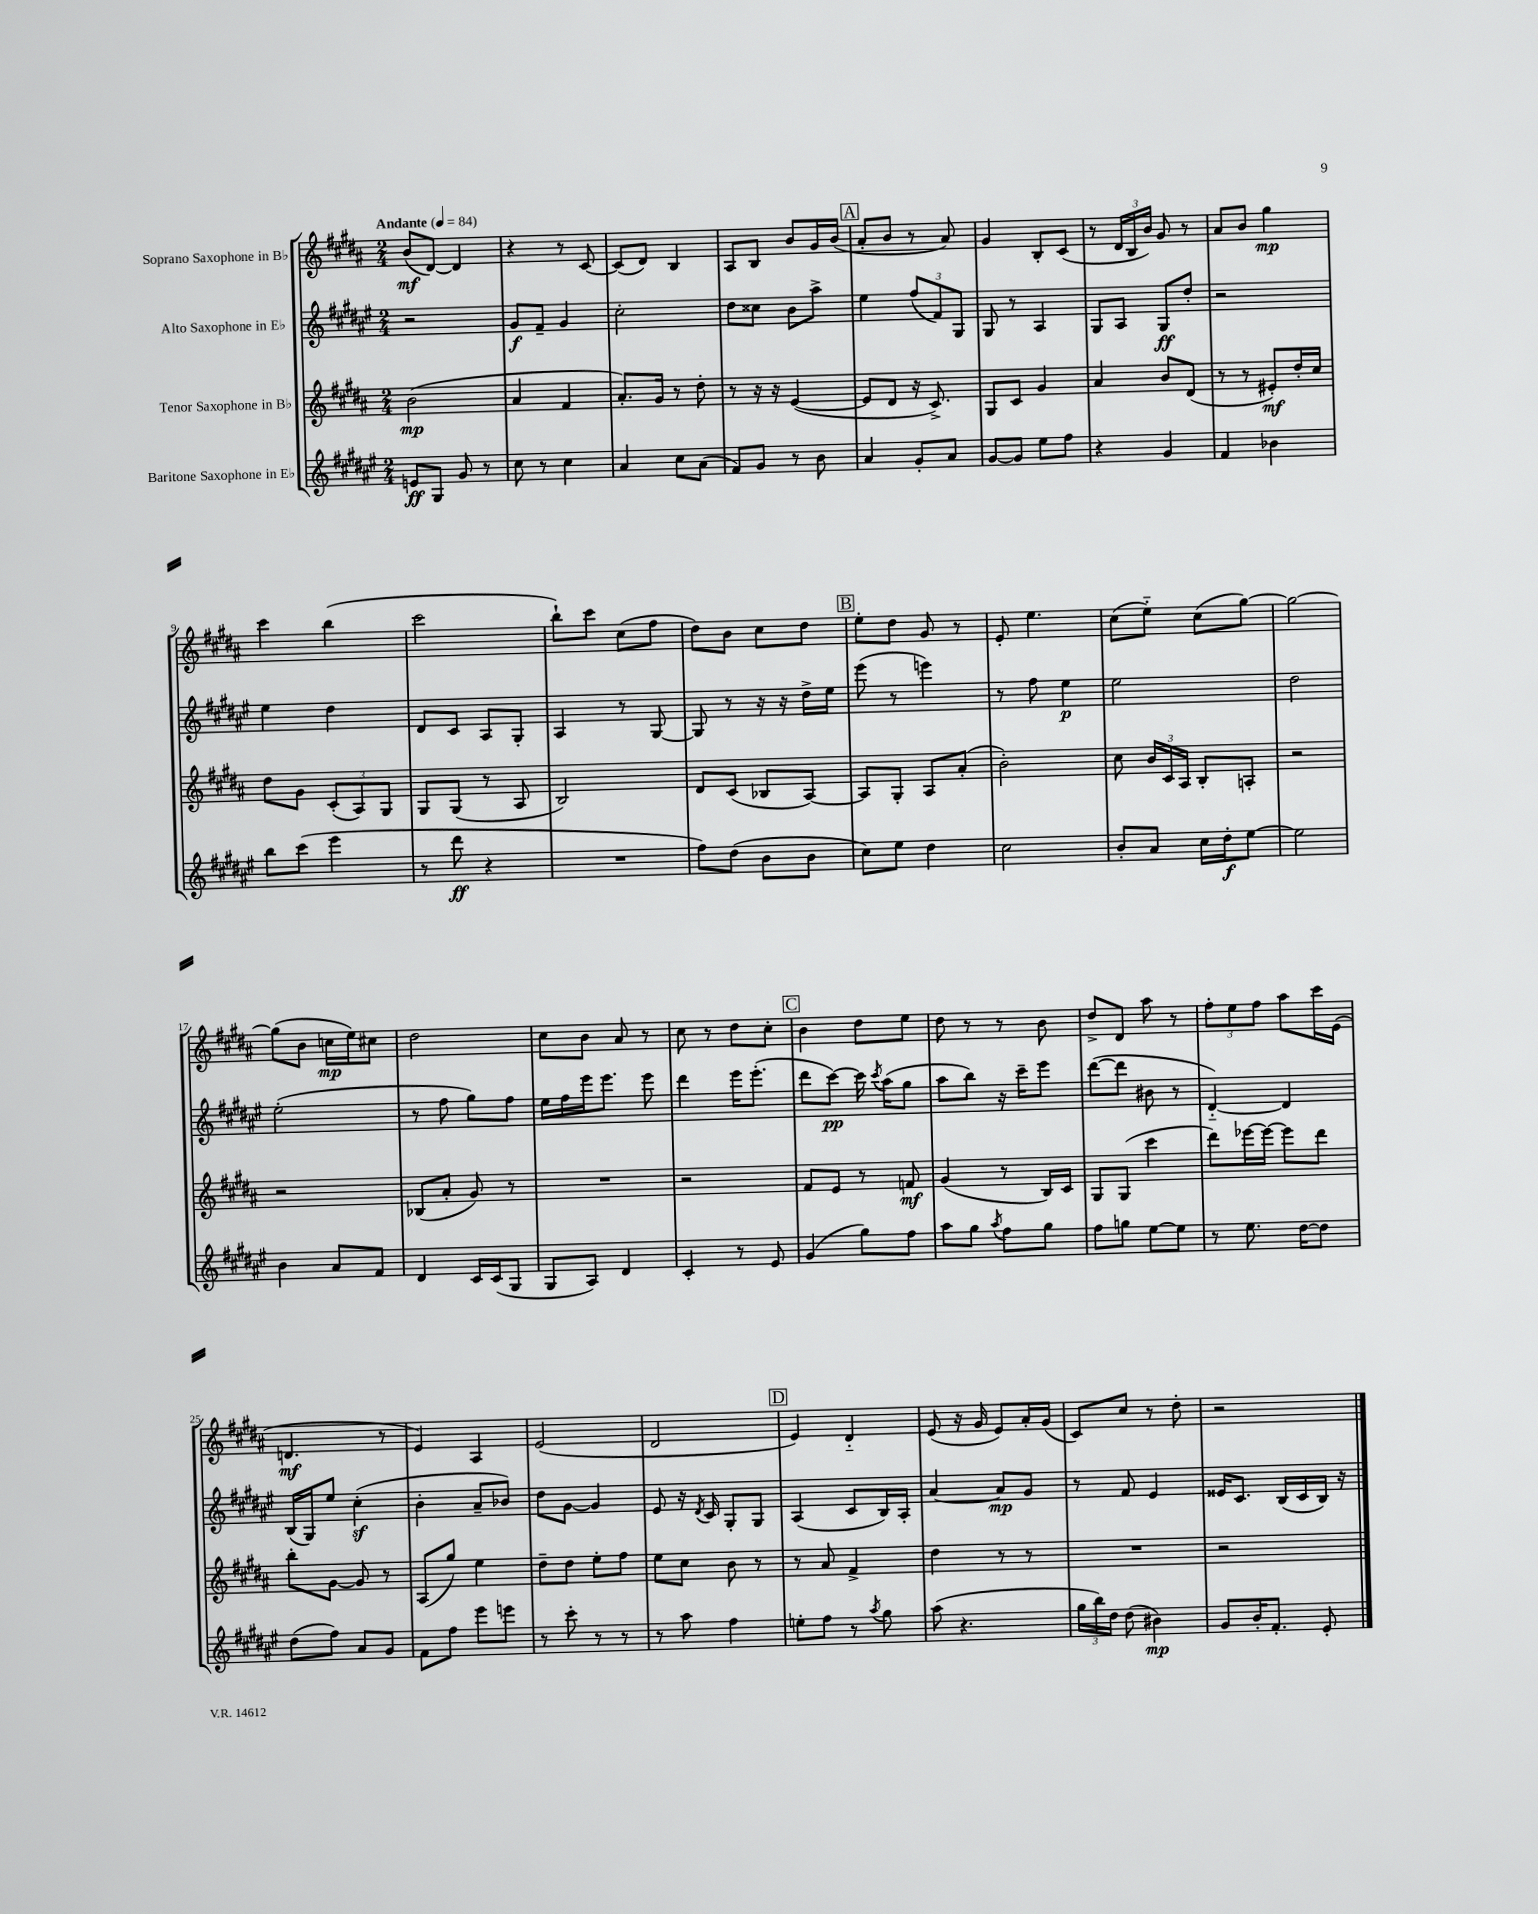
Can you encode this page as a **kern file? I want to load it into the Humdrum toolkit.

**kern	**kern	**kern	**kern
*staff4	*staff3	*staff2	*staff1
*clefG2	*clefG2	*clefG2	*clefG2
*k[f#c#g#d#a#e#]	*k[f#c#g#d#a#]	*k[f#c#g#d#a#e#]	*k[f#c#g#d#a#]
*M2/4	*M2/4	*M2/4	*M2/4
*MM84	*MM84	*MM84	*MM84
8e	(2b	2r	(8b
8G#	.	.	[8d#)
8g#	.	.	4d#]
8r	.	.	.
=	=	=	=
8cc#	4a#	8g#	4r
8r	.	8f#~	.
4cc#	4f#	4g#	8r
.	.	.	[8c#
=	=	=	=
4a#	8.a#')	2cc#'	(8c#]
.	.	.	8d#)
.	16g#	.	.
8cc#	8r	.	4B
(8a#	8dd#'	.	.
=	=	=	=
8f#)	8r	8dd#	8A#
8g#	16r	8cc##	8B
.	16r	.	.
8r	([4e	8b	8b
8b	.	8aa#^	16g#
.	.	.	(16b
=	=	=	=
4a#	8e]	4ee#	8a#'
.	8d#	.	8b
8g#'	16r	(12ff#	8r
.	8.c#^)	.	.
.	.	12f#)	.
8a#	.	.	8a#)
.	.	12G#	.
=	=	=	=
[8g#	8G#	8G#	4g#
8g#]	8c#	8r	.
8ee#	4g#	4A#	8B'
8ff#	.	.	(8c#
=	=	=	=
4r	4a#	8G#	8r
.	.	8A#	24d#
.	.	.	24B
.	.	.	24b)
4g#	8b	8G#	8g#
.	(8d#	8dd#'	8r
=	=	=	=
4f#	8r	2r	8a#
.	8r	.	8b
4b-	8e#')	.	4gg#
.	16dd#'	.	.
.	16cc#	.	.
=	=	=	=
8bb	8dd#	4ee#	4ccc#
(8ccc#	8g#	.	.
4eee#	(12c#'	4dd#	(4bb
.	12A#)	.	.
.	12G#	.	.
=	=	=	=
8r	8G#	8d#	2ccc#
8ddd#	(8G#	8c#	.
4r	8r	8A#	.
.	8A#	8G#'	.
=	=	=	=
2r	2B)	4A#	8bb`)
.	.	.	8ccc#
.	.	8r	(8cc#
.	.	[8G#	8ff#
=	=	=	=
8ff#)	8d#	8G#]	8dd#)
(8dd#	(8c#	8r	8b
8b	8B-	16r	8cc#
.	.	16r	.
8b	[8A#)	16dd#^	8dd#
.	.	16ee#	.
=	=	=	=
8cc#)	8A#]	(8eee#	8ee'
8ee#	8G#'	8r	8dd#
4dd#	8A#	4eee)	8g#
.	(8a#'	.	8r
=	=	=	=
2cc#	2b')	8r	8e'
.	.	8ff#	4.ee
.	.	4ee#	.
=	=	=	=
8b'	8cc#	2ee#	(8cc#
8a#	24b	.	8ee'~)
.	24c#	.	.
.	24A#	.	.
16cc#	8B'	.	(8cc#
16dd#'	.	.	.
[8ee#	8A'	.	[8gg#)
=	=	=	=
2ee#]	2r	2dd#	2gg#_
=	=	=	=
4b	2r	(2ee#'	(8gg#]
.	.	.	8b
8a#	.	.	16cc
.	.	.	16ee)
8f#	.	.	8cc#
=	=	=	=
4d#	(8B-	8r	2dd#
.	8a#'	8ff#	.
16c#	8g#)	8gg#)	.
(16c#	.	.	.
8G#	8r	8ff#	.
=	=	=	=
8G#	2r	16ee#	8cc#
.	.	16ff#	.
8A#)	.	16eee#	8b
.	.	8.eee#	.
4d#	.	.	8a#
.	.	8eee#	8r
=	=	=	=
4c#'	2r	4ddd#	8cc#
.	.	.	8r
8r	.	16eee#	8dd#
.	.	(8.eee#'	.
8e#	.	.	8cc#'
=	=	=	=
(4g#	8f#	8ddd#	4b
.	8e	[8ccc#)	.
8gg#)	8r	16ccc#]	8dd#
.	.	8qccc#	.
.	.	(16aa#	.
8ff#	8f	8gg#	8ee
=	=	=	=
8aa#	(4g#	8aa#	8dd#
8gg#	.	8bb)	8r
8qaa#	.	.	.
8ff#	8r	16r	8r
.	.	16ccc#~	.
8gg#	16B)	8eee#	8b
.	16c#	.	.
=	=	=	=
8ff#	8G#	([8ddd#	8dd#^
8gg	(8G#	8ddd#]	8d#
[8ee#	4ccc#	8b#	8aa#
8ee#]	.	8r	8r
=	=	=	=
8r	8ddd#)	[4d#'~)	12ff#'
.	.	.	12ee
8.ee#	[16eee-	.	.
.	.	.	12ff#
.	16eee-_	.	.
.	8eee-]	4d#]	8aa#
[16dd#	.	.	.
8dd#]	8ddd#	.	16ccc#
.	.	.	(16e
=	=	=	=
(8dd#	8bb'	(16B	4.d
.	.	16G#)	.
8ff#)	[8g#	8ee#	.
8a#	8g#]	(4cc#'	.
8g#	8r	.	8r
=	=	=	=
8f#	(8A#	4b'	4e)
8ff#	8gg#)	.	.
8eee#	4ee	8a#~	4A#
8eee	.	8b-)	.
=	=	=	=
8r	8dd#~	8dd#	(2e
8ccc#'	8dd#	[8g#	.
8r	8ee'	4g#]	.
8r	8ff#	.	.
=	=	=	=
8r	8ee	8e#	2d#
8aa#	8cc#	16r	.
.	.	8qd#	.
.	.	16c#	.
4ff#	8b	8G#'	.
.	8r	8G#	.
=	=	=	=
8ee'	8r	(4A#	4e)
8ff#	8a#	.	.
8r	4f#^	8c#	4d#'~
8qaa#	.	.	.
8gg#	.	16B)	.
.	.	16A#'	.
=	=	=	=
(8aa#	4dd#	[4a#	(8e
4.r	.	.	16r
.	.	.	16g#
.	8r	8a#]	8e)
.	8r	8g#	16a#'
.	.	.	(16g#
=	=	=	=
24gg#	2r	8r	8c#)
24bb)	.	.	.
24dd#	.	.	.
(8dd#	.	8f#	8cc#
4b#)	.	4e#	8r
.	.	.	8dd#'
=	=	=	=
8g#	2r	16e##	2r
.	.	8.c#	.
16b'	.	.	.
8.f#'	.	.	.
.	.	(16B	.
.	.	16c#	.
8e#'	.	16B)	.
.	.	16r	.
==	==	==	==
*-	*-	*-	*-
